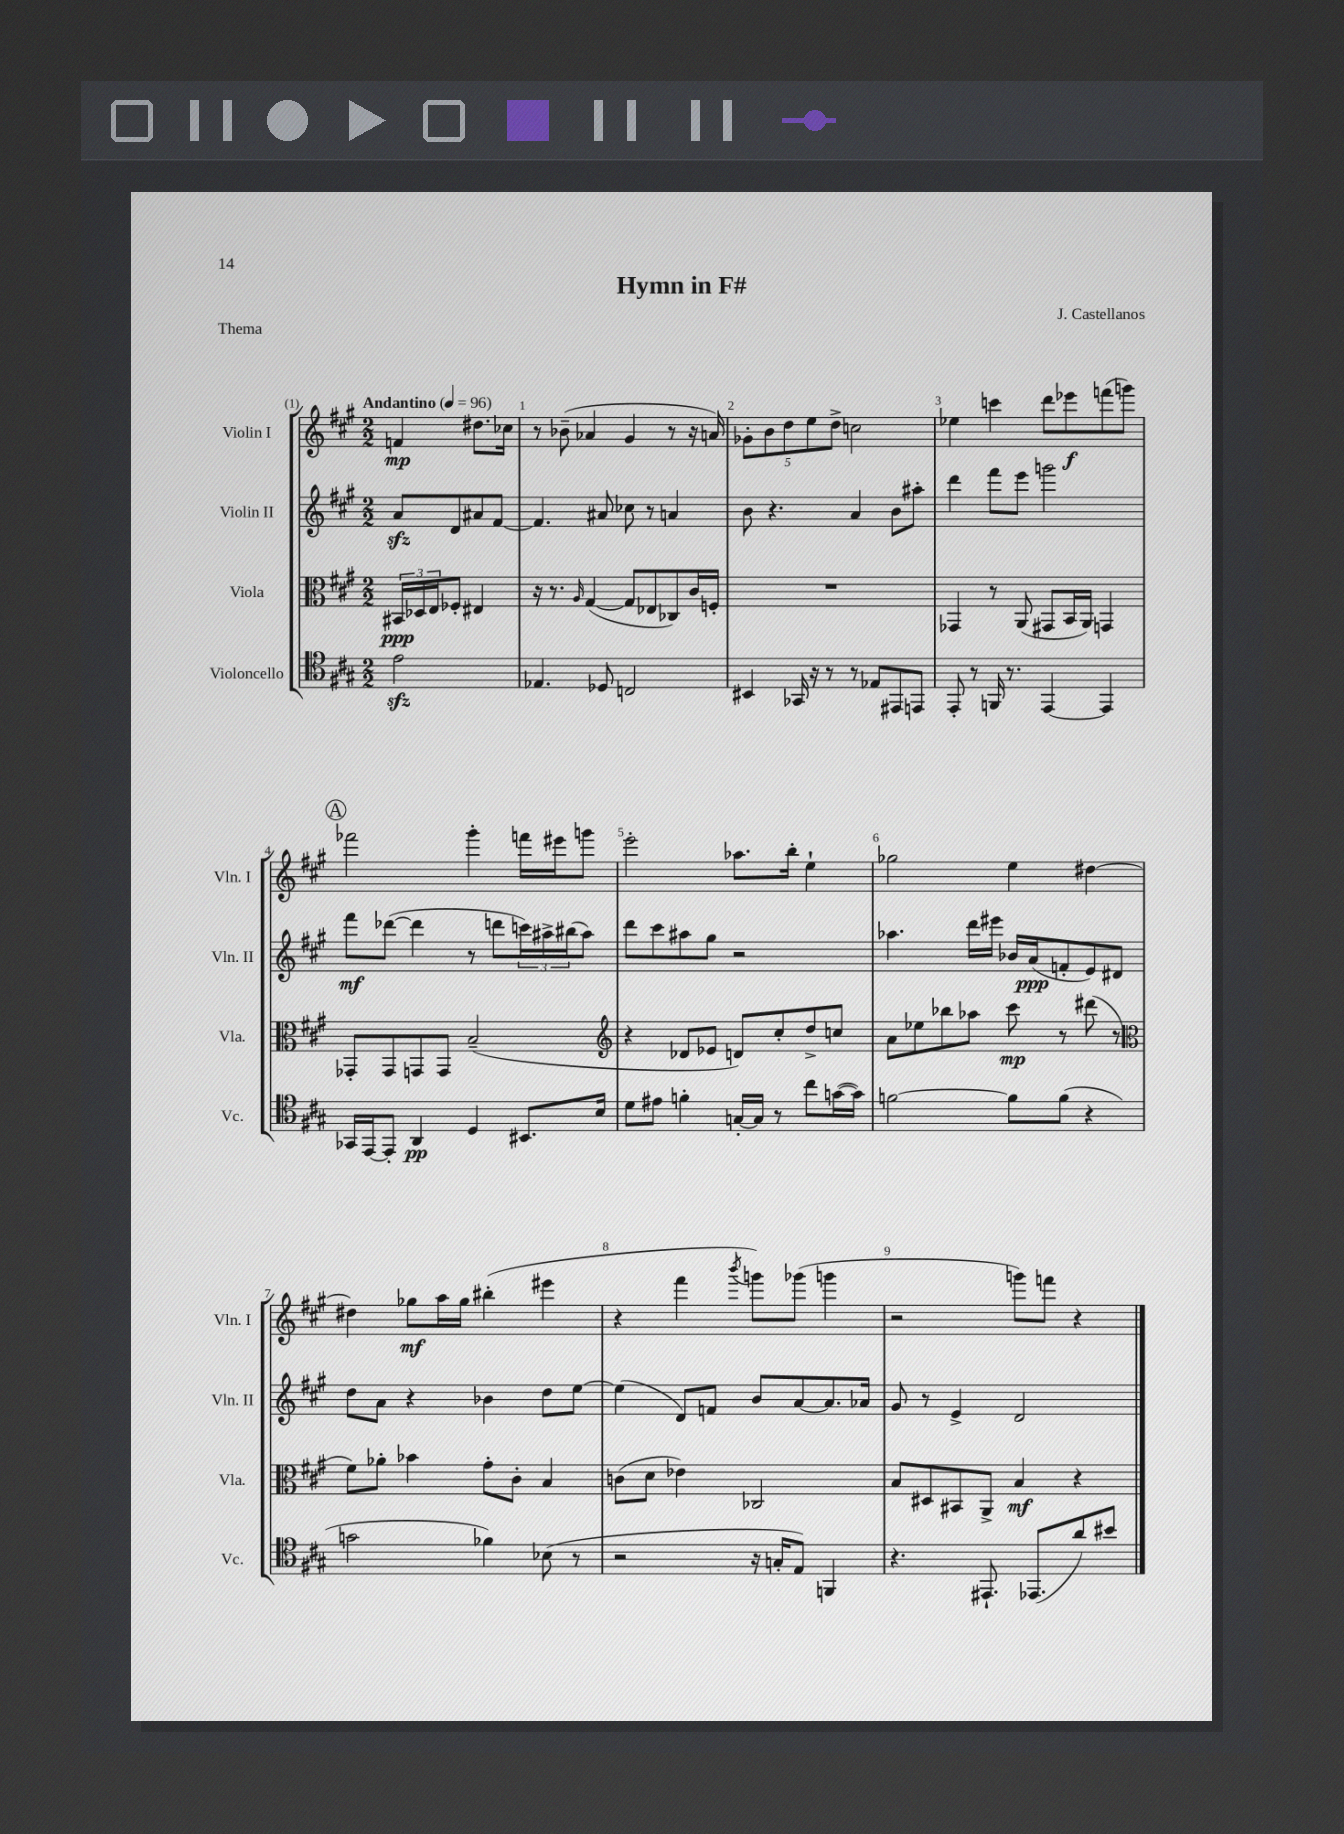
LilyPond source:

\header { title = "Hymn in F#" composer = "J. Castellanos" piece = "Thema" }
<<
\new StaffGroup <<
\new Staff = "s0" \with { instrumentName = "Violin I" shortInstrumentName = "Vln. I" } {
    \clef treble \key a \major \numericTimeSignature \time 2/2 \partial 2 \tempo "Andantino" 4 = 96
    f'4\mp dis''8. ces''16 |
    r8 bes'8--( aes'4 gis'4 r8 r16 a'16) |
    \tuplet 5/4 { ges'8-. b'8 d''8 e''8 d''8-> } c''2 |
    ees''4 c'''4 d'''8 ees'''8\f f'''8( g'''8) |
    \mark \markup { \circle "A" } fes'''2 gis'''4-. f'''16 eis'''16 g'''8 |
    e'''2-. aes''8. b''16-. e''4-! |
    ges''2 e''4 dis''4~ |
    dis''4 ges''8\mf a''16 ges''16 bis''4-.( eis'''4 |
    r4 fis'''4 \acciaccatura { b'''8 } g'''8) ges'''8( g'''4 |
    r2 g'''8) f'''8 r4 \bar "|." |
}
\new Staff = "s1" \with { instrumentName = "Violin II" shortInstrumentName = "Vln. II" } {
    \clef treble \key a \major \numericTimeSignature \time 2/2 \partial 2
    a'8\sfz d'8 ais'8 fis'8~ |
    fis'4. ais'8 ces''8 r8 a'4 |
    b'8 r4. a'4 b'8 ais''8-. |
    d'''4 fis'''8 e'''8 g'''2 |
    \mark \markup { \circle "A" } fis'''8\mf des'''8~( des'''4 r8 d'''8 \tuplet 3/2 { c'''16) ais''16-> bis''16( } ais''8) |
    d'''8 cis'''8 ais''8 gis''8 r2 |
    aes''4. d'''16 eis'''16 bes'16 a'16\ppp( f'8-. e'8) dis'8 |
    d''8 a'8 r4 bes'4 d''8 e''8~ |
    e''4( d'8) f'8 b'8 a'8~ a'8. aes'16 |
    gis'8 r8 e'4-> d'2 \bar "|." |
}
\new Staff = "s2" \with { instrumentName = "Viola" shortInstrumentName = "Vla." } {
    \clef alto \key a \major \numericTimeSignature \time 2/2 \partial 2
    \tuplet 3/2 { bis,16\ppp des16 e16 } fes8-. eis4 |
    r16 r8. \grace { a16 } gis4~( gis8 ees8 ces8) cis'16 f16-. |
    R1 |
    ges,4 r8 a,8( gis,8 b,16 a,16) g,4 |
    \mark \markup { \circle "A" } ges,8-. ges,8 g,8 g,8 b2--( |
    \clef treble r4 des'8 ees'8 d'8) cis''8-. d''8-> c''8 |
    a'8 ees''8 bes''8 aes''8 cis'''8\mp r8 dis'''8( r8 |
    \clef alto fis'8) aes'8-. bes'4 gis'8-. cis'8-. b4 |
    c'8( d'8 ees'4) ces2 |
    b8 dis8 bis,8 a,8-> b4\mf r4 \bar "|." |
}
\new Staff = "s3" \with { instrumentName = "Violoncello" shortInstrumentName = "Vc." } {
    \clef tenor \key a \major \numericTimeSignature \time 2/2 \partial 2
    e'2\sfz |
    ees4. des8 c2 |
    bis,4 ges,16 r16 r8 r8 ees8 eis,8 e,8 |
    e,8-. r8 f,16 r8. e,4~ e,4 |
    \mark \markup { \circle "A" } ges,16 e,16~ e,8-. a,4\pp d4 bis,8. b16 |
    d'8 eis'8 f'4-. g16~-. g16 r8 cis''8 g'16~( g'16) |
    f'2~ f'8 f'8( r4 |
    g'2 fes'4) bes8( r8 |
    r2 r16 g16-. e8) f,4 |
    r4. eis,8.-! ees,8.( a'8) bis'8 \bar "|." |
}
>>
>>
\layout { \context { \Score \override BarNumber.break-visibility = ##(#f #t #t) barNumberVisibility = #all-bar-numbers-visible } }
